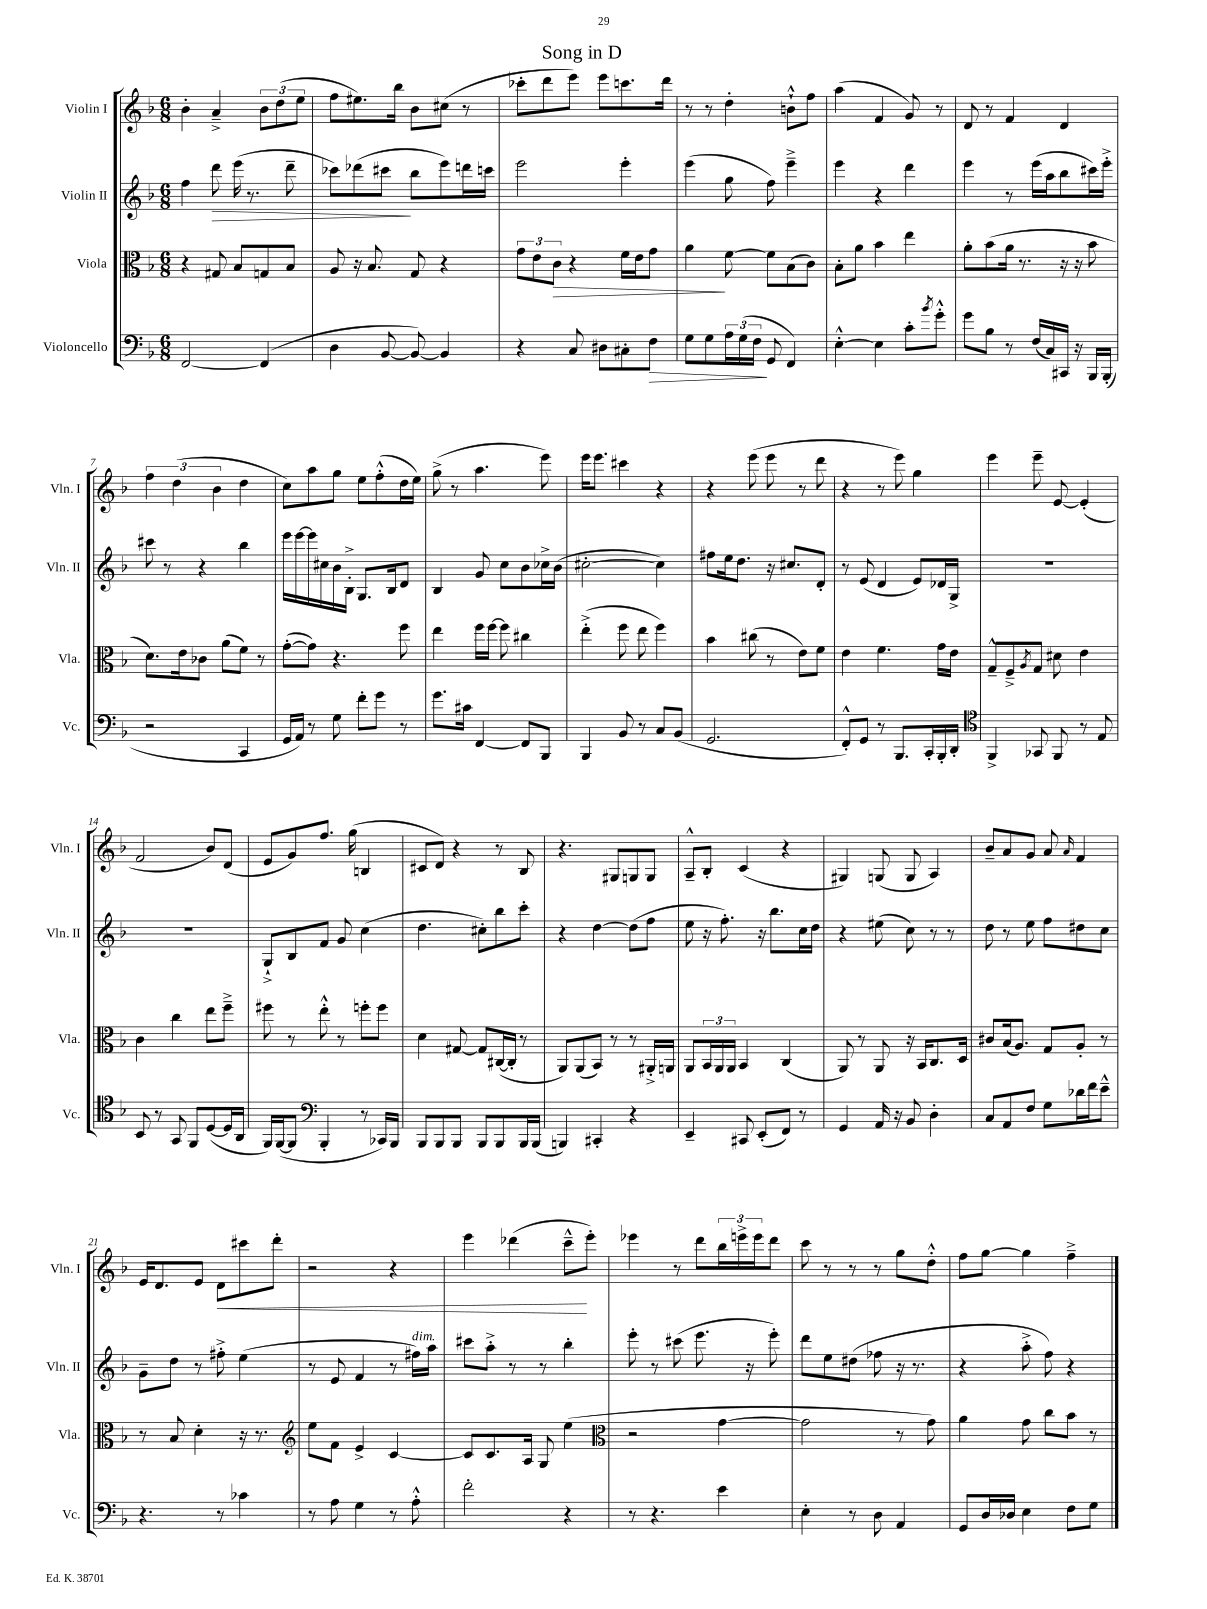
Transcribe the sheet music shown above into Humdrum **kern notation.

**kern	**kern	**kern	**kern
*staff4	*staff3	*staff2	*staff1
*clefF4	*clefC3	*clefG2	*clefG2
*k[b-]	*k[b-]	*k[b-]	*k[b-]
*M6/8	*M6/8	*M6/8	*M6/8
[2FF	4r	4ff	4b-'
.	8G#	8ddd	4a~^
.	8B-	(16eee	.
.	.	8.r	.
(4FF]	8G	.	12b-
.	.	.	(12dd
.	8B-	8ddd~	.
.	.	.	12ee
=	=	=	=
4D	8A	8ccc-)	8ff
.	16r	(8ddd-	8.ee#)
.	8.B-	.	.
[8BB-	.	8ccc#	.
.	.	.	16bb-
8BB-_)	8G	8bb-	8b-
4BB-]	4r	8eee)	(8cc#
.	.	16ddd	8r
.	.	16ccc	.
=	=	=	=
4r	12g	2eee	8ccc-'
.	12e	.	.
.	.	.	8ddd
.	12c	.	.
8C	4r	.	8eee)
8D#	.	.	8eee
8C#'	16f	4eee'	8.ccc
.	16e	.	.
8F	8g	.	.
.	.	.	16ddd
=	=	=	=
8G	4a	(4eee	8r
8G	.	.	8r
24A	[8f	8gg	4dd'
(24G	.	.	.
24F	.	.	.
8GG	8f]	8ff)	.
4FF)	(8B-	4eee~^	8b`^^
.	8c)	.	8ff
=	=	=	=
[4E'^^	8B-'	4eee	(4aa
.	8a	.	.
4E]	4b-	4r	4f
8c'	4ee	4ddd	8g)
8qb-	.	.	.
8g'^^	.	.	8r
=	=	=	=
8g	8a'	4eee	8d
8B-	(8b-	.	8r
8r	16a	8r	4f
.	8.r	.	.
(16F	.	(16eee	.
16C)	.	16aa	.
16CC#	16r	8bb-	4d
16r	16r	.	.
16BBB-	8b-	16ccc#)	.
(16BBB-'	.	16eee'^	.
=	=	=	=
2r	8.d)	8ccc#	6ff
.	.	8r	.
.	.	.	(6dd
.	16e	.	.
.	8c-	4r	.
.	.	.	6b-
.	(8a	.	.
4CC	8f)	4bb-	4dd
.	8r	.	.
=	=	=	=
16GG	([8g'	16eee	8cc)
16AA)	.	[16eee	.
8r	8g])	16eee]	8aa
.	.	16cc#	.
8G	4.r	16b-	8gg
.	.	16B-'^	.
8f'	.	8.G	8ee
8g	.	.	(8ff'^^
.	.	16B-	.
8r	8ff	8d	16dd
.	.	.	16ee)
=	=	=	=
8.g	4ee	4B-	(8gg^
.	.	.	8r
16c#	.	.	.
[4FF	16ff	8g	4.aa
.	[16ff	.	.
.	8ff]	8cc	.
8FF]	4cc#	8b-	.
8BBB-	.	16cc-^	8eee)
.	.	(16b-	.
=	=	=	=
4BBB-	(4ee'^	[2cc#'	16eee
.	.	.	8.eee
8BB-	8ff	.	4ccc#
8r	8ee	.	.
8C	4ff)	4cc#])	4r
(8BB-	.	.	.
=	=	=	=
2.GG	4b-	8ff#	4r
.	.	16ee	.
.	.	8.dd	.
.	(8cc#	.	(8eee
.	8r	16r	8eee
.	.	8.cc#	.
.	8e)	.	8r
.	8f	8d'	8ddd
=	=	=	=
8FF'^^)	4e	8r	4r
8GG	.	(8e	.
8r	4.f	4d	8r
8.BBB-	.	.	8eee)
.	.	8e)	4gg
16CC'	.	.	.
16BBB-'	16g	16d-	.
16DD'	16e	16G^	.
=	=	=	=
*clefC4	*	*	*
4FF^	8G~^^	2.r	4eee
.	8F~^	.	.
.	8qA	.	.
8GG-	8G	.	8eee~
8FF	8d#	.	[8e
8r	4e	.	(4e']
8E	.	.	.
=	=	=	=
8BB-	4c	2.r	2f
8r	.	.	.
8GG	4cc	.	.
8FF	.	.	.
([8D	8ee	.	8b-)
16D]	8ff~^	.	(8d
16AA	.	.	.
=	=	=	=
16FF)	8ff#	8G`^	8e
([16FF	.	.	.
8FF]	8r	8B-	8g)
*clefF4	*	*	*
4BBB-'	8ee'^^	8f	8.ff
.	8r	8g	.
.	.	.	(16gg
8r	8ff'	(4cc	4B
16CC-)	8ff	.	.
16BBB-	.	.	.
=	=	=	=
8BBB-	4d	4.dd	8c#
8BBB-	.	.	8d)
8BBB-	[8G#	.	4r
8BBB-	8G#]	8cc#')	.
8BBB-	([16C#	8bb-	8r
.	16C#']	.	.
16BBB-	8r	8ccc'	8B-
(16BBB-	.	.	.
=	=	=	=
4BBB)	8AA)	4r	4.r
.	(8AA	.	.
4CC#'	8BB-)	[4dd	.
.	8r	.	8G#
4r	8r	(8dd]	8G
.	16AA#'^	8ff	8G
.	16AA	.	.
=	=	=	=
4EE~	8AA	8ee	8A~^^
.	24BB-	16r	8B-'
.	24AA	.	.
.	.	8.ff')	.
.	24AA	.	.
8CC#	4BB-	.	(4c
(8EE'	.	16r	.
.	.	8.bb-	.
8FF)	(4C	.	4r
8r	.	16cc	.
.	.	16dd	.
=	=	=	=
4GG	8AA)	4r	4G#)
.	8r	.	.
16AA	8AA	(8ee#	(8G
16r	.	.	.
8BB-	16r	8cc)	8G
.	16BB-	.	.
4D'	8.C	8r	4A)
.	.	8r	.
.	16D	.	.
=	=	=	=
8C	8c#	8dd	8b-~
8AA	(16B-	8r	8a
.	8.A)	.	.
8F	.	8ee	8g
8G	8G	8ff	8a
.	.	.	16qqa
16d-	8A'	8dd#	4f
16f	.	.	.
8e~^^	8r	8cc	.
=	=	=	=
4.r	8r	8g~	16e
.	.	.	8.d
.	8B-	8dd	.
.	4d'	8r	8e
8r	.	8ff#'^	8d
4c-	16r	(4ee	8ccc#
.	8.r	.	.
.	.	.	8ddd'
=	=	=	=
*	*clefG2	*	*
8r	8ee	8r	2r
8A	8f	8e	.
4G	4e^	4f	.
8r	[4c	8r	4r
8A'^^	.	16ff#)	.
.	.	16aa	.
=	=	=	=
2f'	8c]	8ccc#	4eee
.	8.c	8aa'^	.
.	.	8r	(4ddd-
.	16A	.	.
.	8G	8r	.
4r	(4ee	4bb-'	8ccc~^^
.	.	.	8eee')
=	=	=	=
*	*clefC3	*	*
8r	2r	8eee'	4eee-
4.r	.	8r	.
.	.	(8ccc#	8r
.	.	8.eee	8ddd
4e	[4g	.	24bb-
.	.	.	24eee^
.	.	16r	.
.	.	.	24eee
.	.	8eee')	8ddd
=	=	=	=
4E'	2g]	8ddd	8ccc
.	.	8ee	8r
8r	.	(8dd#	8r
8D	.	8ff-	8r
4AA	8r	16r	8gg
.	.	8.r	.
.	8g)	.	8dd'^^
=	=	=	=
8GG	4a	4r	8ff
16D	.	.	[8gg
16D-	.	.	.
4E	8g	8aa'^	4gg]
.	8cc	8ff)	.
8F	8b-	4r	4ff~^
8G	8r	.	.
==	==	==	==
*-	*-	*-	*-
